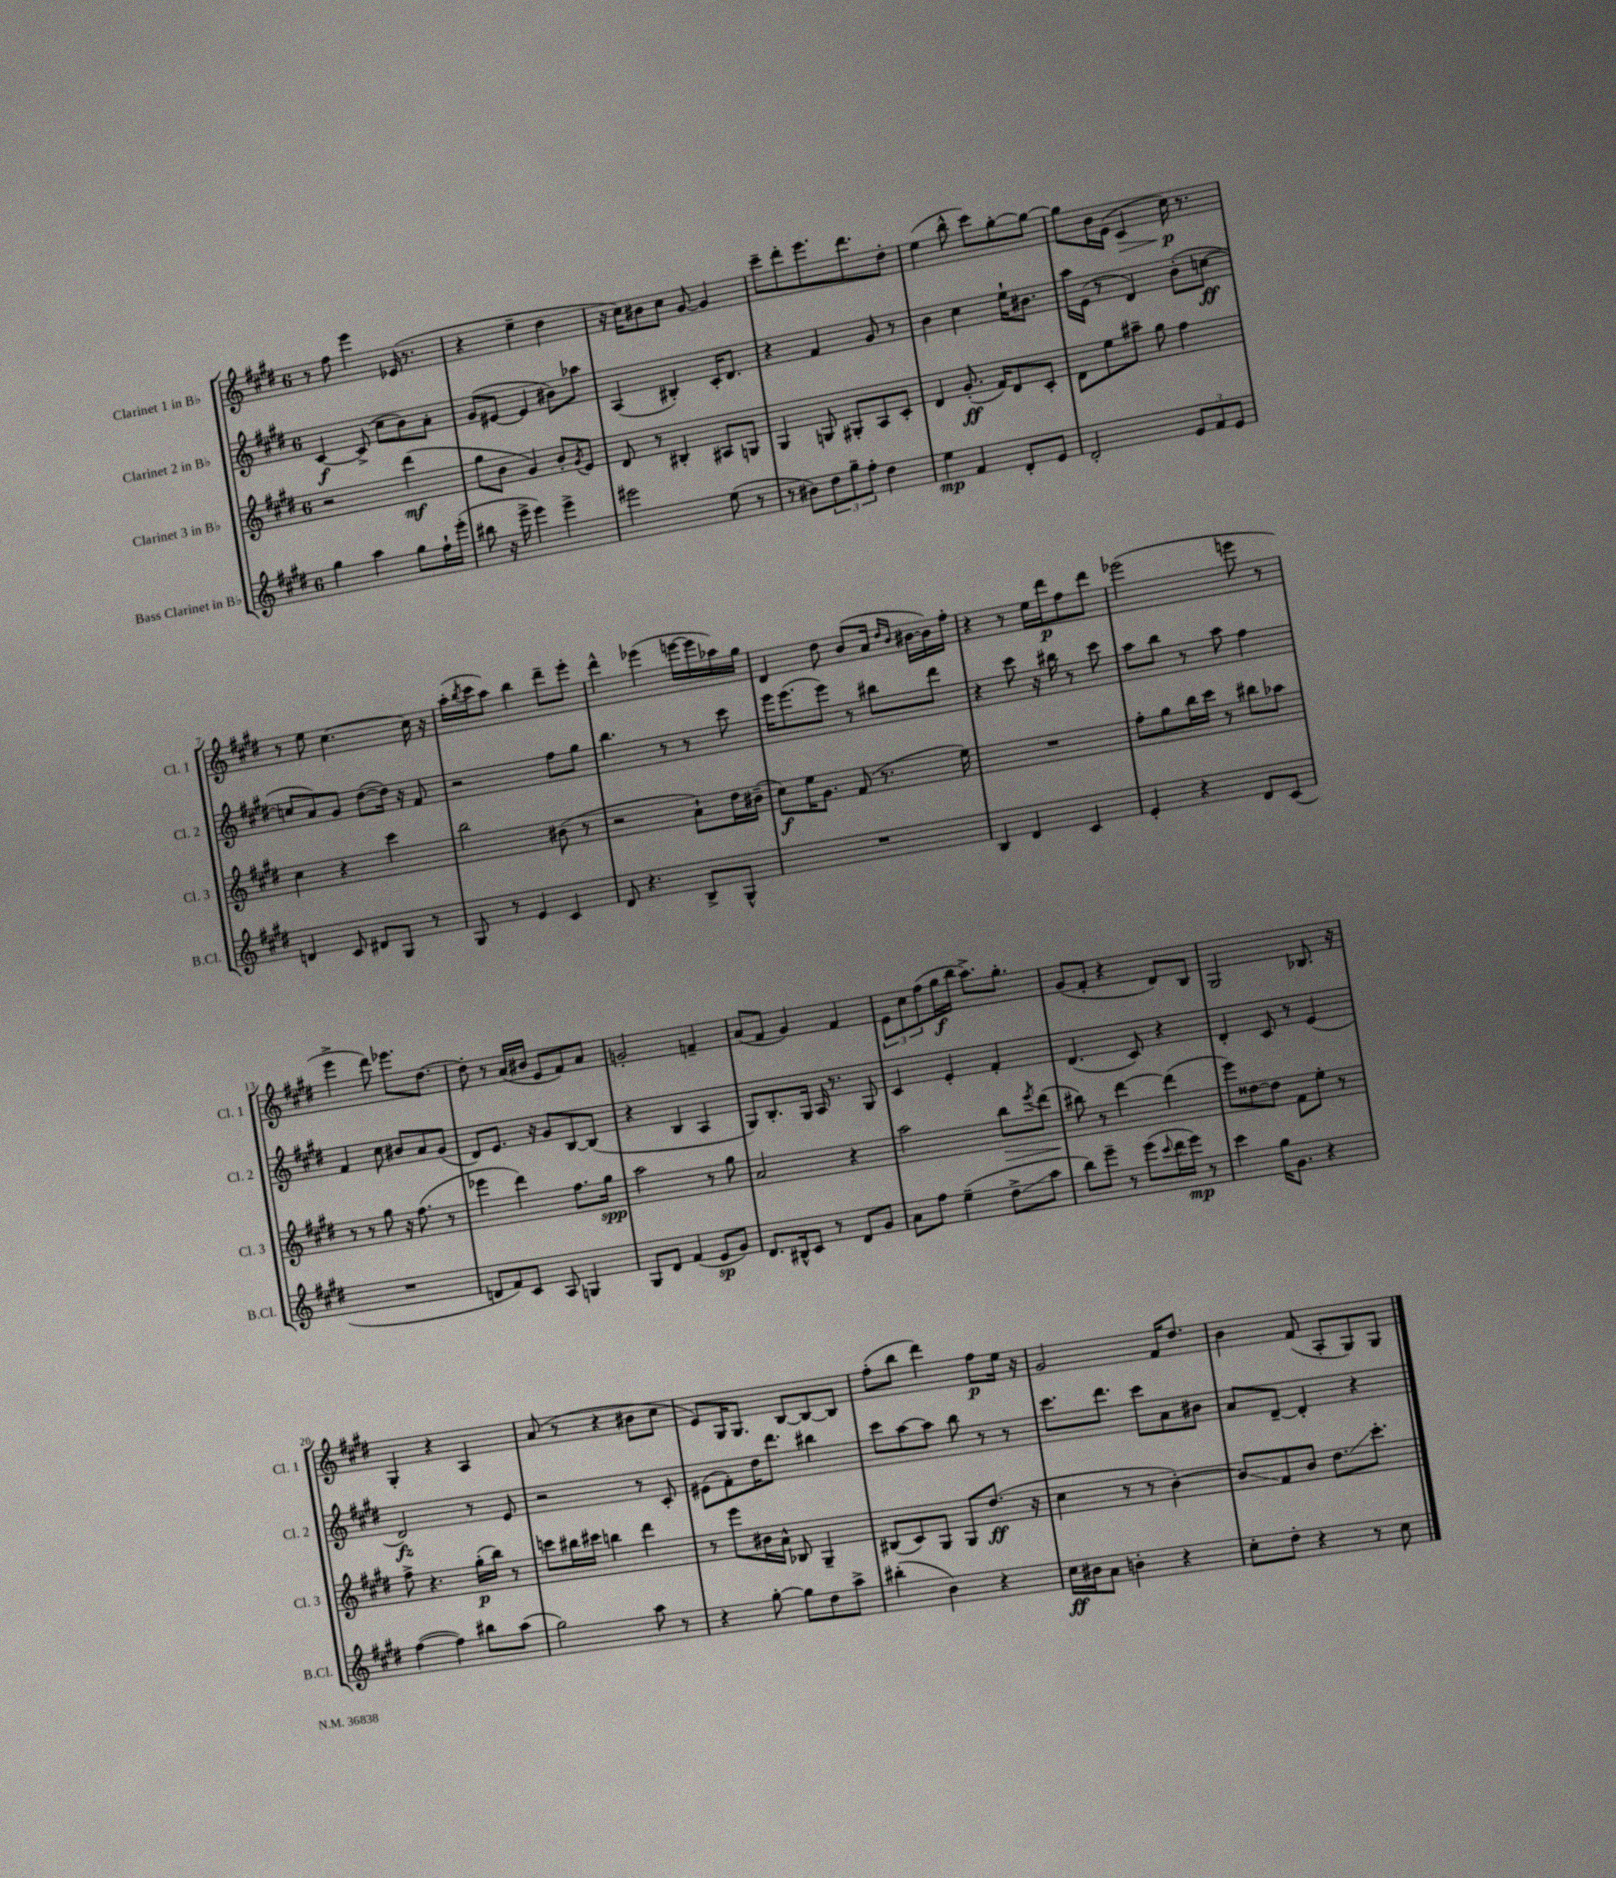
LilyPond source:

<<
\new StaffGroup <<
\new Staff = "s0" \with { instrumentName = "Clarinet 1 in Bb" shortInstrumentName = "Cl. 1" } {
    \clef treble \key e \major \once \override Staff.TimeSignature.style = #'single-digit \time 6/8
    r8 fis''8 e'''4 ees'16( r8. |
    r4 e''4-- dis''4 |
    r16 cis''16) bis'8 cis''8 gis'8~ gis'4 |
    cis'''8-- dis'''8-. e'''8. dis'''8. dis''8-. |
    e''4( b''8-^ cis'''8) gis''8~-. gis''8~ |
    gis''8 b'16 e'16( cis'4\> cis''16\p\!) r8. |
    r8 e''8 cis''4.~ cis''16 r16 |
    a''16-.( \acciaccatura { b''8 } cis'''16 a''8) b''4 dis'''8-- e'''8-. |
    dis'''4-^ ees'''4( e'''16~ e'''16 aes''16) gis''16 |
    dis'4 dis''8 b'8( a'16 \grace { dis''16 b'16 } bis'16~ bis'16) fis''16-. |
    r4 r8 e''16 dis'''16\p fis''8 dis'''8 |
    ees'''2( e'''8 r8 |
    e'''4-> dis'''8) ees'''8. dis''8.~ |
    dis''8-. r8 a'16( bis'16 e'8 fis'8) a'8 |
    g'2-. f'4-- |
    a'8( fis'8 gis'4) fis'4 |
    \tuplet 3/2 { e'8 cis''8 fis''8( } gis''16\f b''16 a''8.->) gis''8.-. |
    gis'8( fis'8-. r4 dis'8) b8 |
    gis2 bes8. r16 |
    gis4-. r4 a4 |
    a'8( r8 r4 bis'8 cis''8 |
    e'8) gis16 gis8. b8~ b8~ b8 |
    fis''8-.( b''8 dis'''4) fis''8\p e''16 r16 |
    gis'2 fis'16 dis''8. |
    b'4 fis'8( a8-. gis8) gis8 \bar "|." |
}
\new Staff = "s1" \with { instrumentName = "Clarinet 2 in Bb" shortInstrumentName = "Cl. 2" } {
    \clef treble \key e \major \once \override Staff.TimeSignature.style = #'single-digit \time 6/8
    cis'4~\f cis'8->( cis''8 b'8) a'8-. |
    gis'8( eis'8~ eis'4 bis'8) aes''8 |
    a4( bis4-.) cis'16-. dis'8. |
    r4 fis'4 gis'8 r8 |
    b'4 cis''4 e''16-! bis'8. |
    a''16 e'16( r8 dis'4) b'8-.( c''8~\ff |
    c''8 a'8) gis'8 dis''8~( dis''16) r16 fis'8 |
    r2 fis''8 gis''8 |
    b''4. r8 r8 cis'''8 |
    e'''16 e'''8.( e'''8) r8 bis''8 dis'''8 |
    r4 cis'''8 r16 bis''16 r8 cis'''8 |
    a''8 b''8 r8 a''8 fis''4 |
    fis'4 cis''8 bis'8 a'8 gis'8( |
    dis'8) e'8. r16 gis'8 b8~ b8( |
    r4 b4 a4 |
    gis8) b8.-. gis16 a16 r8. gis8 |
    cis'4 e'4-. fis'4-. |
    dis'4.( cis'8) r4 |
    dis'4-. cis'8 r8 e'4( |
    dis'2\fz) r8 e'8 |
    r2 r8 cis'8-. |
    eis'8( fis'8-.) dis''16 dis'''8. bis''4 |
    cis'''8 a''8~ a''8 b''8 r8 r8 |
    cis'''8. dis'''8. cis'''8 a'8 bis'8 |
    a'8 dis'8~-- dis'4-. r4 \bar "|." |
}
\new Staff = "s2" \with { instrumentName = "Clarinet 3 in Bb" shortInstrumentName = "Cl. 3" } {
    \clef treble \key e \major \once \override Staff.TimeSignature.style = #'single-digit \time 6/8
    r2 dis'''4\mf( |
    gis''8 b'8 gis'4) b'8-. \acciaccatura { gis'8 } e'8 |
    dis'8 r8 bis4-. ais8 g8 |
    gis4 g8 gis8-. a8 cis'8-. |
    dis'4 gis'8.-.\ff( fis'16) dis'8 cis'8-. |
    dis'8 e''8 ais''8-- gis''8 fis''4 |
    cis''4 r4 cis'''4 |
    b''2 bis'8( r8 |
    r2 a'8-!) dis''16 bis'16--( |
    cis''8\f) e''16 gis'8. fis'8( r8. e''16) |
    R2. |
    fis''8-. gis''8 b''16 cis'''16 r8 bis''8 aes''8 |
    r8 r8 gis''8 r16 fis''8.( r8 |
    ees'''4 dis'''4) fis''8. gis''16\spp |
    a''2 r8 gis''8 |
    a'2 r4 |
    a''2 b''8\> \acciaccatura { e'''8 } dis'''8( |
    bis''8\!) r8 dis'''4~ dis'''4( |
    e'''8) disis''8~ disis''8 fis'8 e''8-. r8 |
    fis''8-> r4. gis''16-.\p( b''16) r8 |
    c'''8 bis''16 cis'''16 b''4 dis'''4 |
    r8 e'''8 bis'16 a'16-^ bes8 gis4-- |
    bis8( cis'8) gis8 gis8 dis''8.\ff( r16 |
    cis''4 r8 r8 b'4~-.) |
    b'8\glissando fis'8 b'8 dis''8.\glissando cis'''8.-. \bar "|." |
}
\new Staff = "s3" \with { instrumentName = "Bass Clarinet in Bb" shortInstrumentName = "B.Cl." } {
    \clef treble \key e \major \once \override Staff.TimeSignature.style = #'single-digit \time 6/8
    gis''4 a''4 gis''8 fis''16-! e'''16-.( |
    bis''8 r16 e'''16-> e'''4) e'''4-> |
    eis'''2 e''8( r8 |
    r8 bis'8) \tuplet 3/2 { dis''8 gis''8-- fis''8-. } dis''4 |
    e''4\mp fis'4 dis'8-. e'8 |
    dis'2-. \tuplet 3/2 { e'8 fis'8 e'8 } |
    d'4 cis'8 dis'8 gis8 r8 |
    gis8 r8 e'4 cis'4 |
    dis'8 r4. b8-> gis8-^ |
    R2. |
    b4 dis'4 cis'4 |
    e'4-. r4 dis'8 cis'8( |
    R2. |
    d'8 fis'8) cis'8 a8 g4 |
    gis8 dis'8 fis'4( e'8\sp gis'8) |
    dis'8. bis16-^ cis'8 r8 dis'8 gis'8 |
    a'8 fis''8 e''4--( dis''8->\glissando a''8 |
    b''8) e'''8-- r8 e'''8( \appoggiatura { cis'''8 } dis'''16 e'''16\mp) r8 |
    cis'''4 gis''16 gis'8. r4 |
    fis''4~( fis''4) bis''8 a''8( |
    gis''2) a''8 r8 |
    r4 gis''8~-. gis''8 dis''8 a''8-> |
    bis''4-.( b'4) r4 |
    cis''16\ff bis'16 a'8 b'4-. r4 |
    cis''8-. dis''8-. r4 r8 cis''8 \bar "|." |
}
>>
>>
